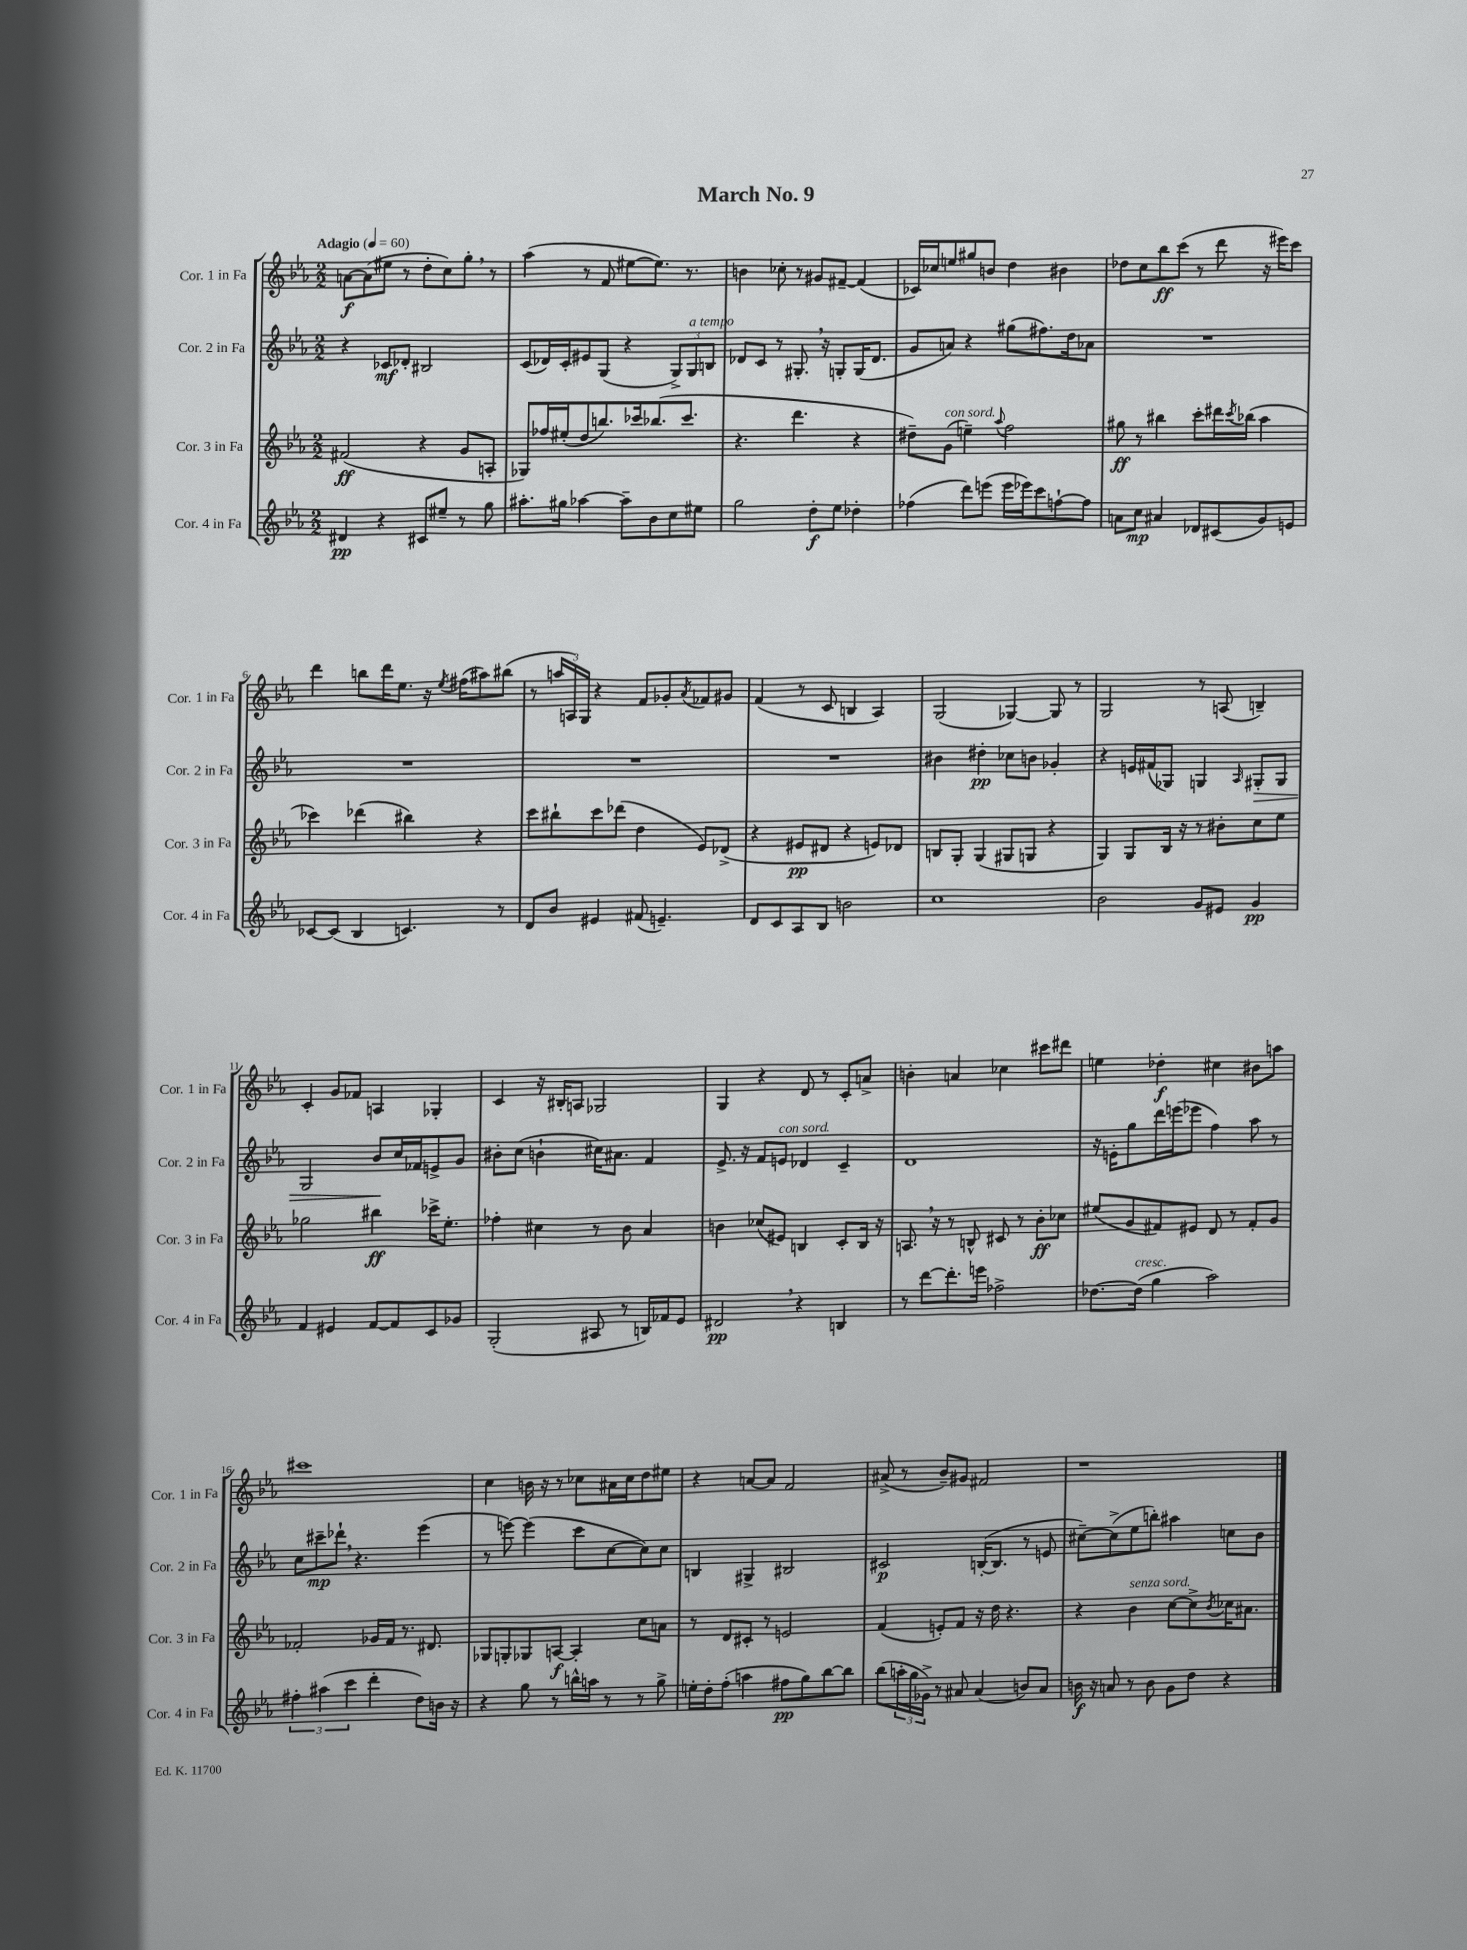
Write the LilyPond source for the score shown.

\header { title = "March No. 9" }
<<
\new StaffGroup <<
\new Staff = "s0" \with { instrumentName = "Cor. 1 in Fa" shortInstrumentName = "Cor. 1 in Fa" } {
    \clef treble \key ees \major \numericTimeSignature \time 2/2 \tempo "Adagio" 4 = 60
    a'8~\f a'8( eis''8 r8 d''8-. c''8) g''8-. \breathe r8 |
    aes''4( r8 f'8 eis''8~ eis''8.) r8. |
    b'4 ces''8-. r8 gis'8 fis'8~-- fis'4( |
    ces'16) ces''16 e''8 gis''8 b'8 d''4 bis'4 |
    des''8 c''8 bes''8\ff c'''8( r8 d'''8 r16 eis'''16) c'''8 |
    d'''4 b''8 d'''16 ees''8. r16 \acciaccatura { ees''8 } fis''16( ais''8) bis''8( |
    r8 \tuplet 3/2 { a''16 a16) g16 } r4 f'8 ges'8-. \acciaccatura { aes'8 } fes'8 gis'8 |
    f'4( r8 c'8 b4 aes4) |
    g2( ges4~) ges8 r8 |
    g2 r8 a8( b4--) |
    c'4-. g'8 fes'8 a4 ges4-. |
    c'4 r16 bis16-. a8 ges2 |
    g4 r4 d'8 r8 c'8-. a'8-> |
    b'4-. a'4 ces''4 cis'''8 dis'''8 |
    e''4 des''4-.\f cis''4 bis'8 a''8 |
    cis'''1 |
    c''4 b'16 r16 r8 ces''8 ais'16 ces''16 d''8 eis''8 |
    r4 a'8~ a'8 f'2 |
    ais'8->( r8 bes'8--) gis'8 fis'2 |
    r1 \bar "|." |
}
\new Staff = "s1" \with { instrumentName = "Cor. 2 in Fa" shortInstrumentName = "Cor. 2 in Fa" } {
    \clef treble \key ees \major \numericTimeSignature \time 2/2
    r4 ces'8\mf des'8-. bis2 |
    c'8( des'16) c'16-. eis'8 g8( r4 \tuplet 3/2 { g8->) g8^\markup { \italic "a tempo" } b8 } |
    des'8 c'8 r8 gis8.-. \breathe r16 g8-. g16( des'8. |
    g'8 a'8) r4 gis''8( fis''8.) d''16 aes'8 |
    R1 |
    R1 |
    R1 |
    R1 |
    bis'4 dis''4-.\pp ces''8 b'8 ges'4-. |
    r4 e'16 fis'16( ges8) g4 \grace { aes16 } gis8-.\> gis8 |
    g2 bes'8\! c''16 fes'16 e'8-> g'8 |
    bis'8-. c''8( b'4-! cis''16) ais'8. f'4 |
    ees'8.-> r16 f'8 e'8^\markup { \italic "con sord." } des'4 c'4-- |
    d'1 |
    r16 e'16-. g''8 d'''16 e'''16( ees'''8 f''4) aes''8 r8 |
    c''8 cis'''8--\mp des'''8-! \breathe r4. ees'''4( |
    r8 e'''8~) e'''4( c'''8 c''8~ c''8) c''8 |
    b4 gis4-> bis2 |
    cis'2\p b16~-.( b8. r8 e'8 |
    cis''8~--) cis''8->( ees''8 b''8-.) ais''4 c''8 bes'8 \bar "|." |
}
\new Staff = "s2" \with { instrumentName = "Cor. 3 in Fa" shortInstrumentName = "Cor. 3 in Fa" } {
    \clef treble \key ees \major \numericTimeSignature \time 2/2
    fis'2\ff( r4 g'8 a8-. |
    ges8) fes''16 eis''16-.( d''8 b''8.) ces'''16 bes''8.( ces'''8. |
    r4. d'''4. r4 |
    dis''8--) g'8^\markup { \italic "con sord." }( e''4--) \appoggiatura { aes''8 } f''2 |
    gis''8\ff r8 bis''4 c'''8-. dis'''16 \acciaccatura { c'''8 } bes''16( aes''4 |
    ces'''4) des'''4( bis''4) r4 |
    c'''8 bis''8-! c'''8 des'''8( d''4 ees'8) des'8->( |
    r4 eis'8\pp dis'8 r4 e'8) des'8 |
    b8 g8-. g4( gis8 g8 r4 |
    g4) g8 bes16 r16 r8 bis'8-. c''8 ees''8 |
    ges''2 bis''4\ff ces'''16-> ees''8.-. |
    fes''4-. cis''4 r8 bes'8 aes'4 |
    b'4 ces''8( eis'8) b4 c'8-. b16 r16 |
    a8. \breathe r16 r8 b8-^ cis'8 r8 bes'8-.\ff ces''8 |
    eis''8( g'8 fis'8) eis'8 d'8 r8 fis'8-. g'8 |
    fes'2-. ges'16 fes'16 r8. dis'8. |
    ges8 g8-. ges8 a8~\f a4-. c''8 a'8 |
    r8 d'8 cis'8-. r8 e'2 |
    f'4( e'8-.) f'8 r16 d''16 r4. |
    r4 bes'4^\markup { \italic "senza sord." } c''8~ c''8-> \acciaccatura { bes'8 } ces''16 ais'8. \bar "|." |
}
\new Staff = "s3" \with { instrumentName = "Cor. 4 in Fa" shortInstrumentName = "Cor. 4 in Fa" } {
    \clef treble \key ees \major \numericTimeSignature \time 2/2
    dis'4\pp r4 cis'8 eis''8-- r8 g''8 |
    ais''8.-. gis''16 aes''4~ aes''8-- bes'8 c''8 eis''8 |
    g''2 d''8-.\f ees''8 des''4-. |
    fes''4( d'''8) e'''8( e'''16 ees'''16) c'''8 f''8~-! f''8 |
    a'8 c''8\mp ais'4 des'8 cis'8( g'8) e'8 |
    ces'8~ ces'8( bes4 c'4.) r8 |
    d'8 bes'8 eis'4 fis'8( e'4.--) |
    d'8 c'8 aes8 bes8 b'2 |
    c''1 |
    bes'2 g'8 eis'8 g'4\pp |
    f'4 eis'4 f'8~ f'8 c'8 ges'8 |
    g2-.( ais8 r8 b16) fes'16 ees'8 |
    dis'2\pp \breathe r4 b4 |
    r8 d'''8~ d'''8.-. e'''16 fes''2-> |
    des''8.~ des''16^\markup { \italic "cresc." }( g''4 aes''2) |
    \tuplet 3/2 { fis''4-. ais''4( c'''4 } d'''4-. d''8) b'16 r16 |
    r4 g''8 r8 b''16-^ a''16 r8 r8 g''8-> |
    e''16-. d''16-. f''8-.( a''4 fis''8\pp g''8) bes''8~ bes''8 |
    bes''8( \tuplet 3/2 { a''16-. g''16 ges'16->) } r8 ais'8 ais'4( b'8) ais'8 |
    b'16\f r16 a'8 r8 b'8 g'8 d''8 r4 \bar "|." |
}
>>
>>
